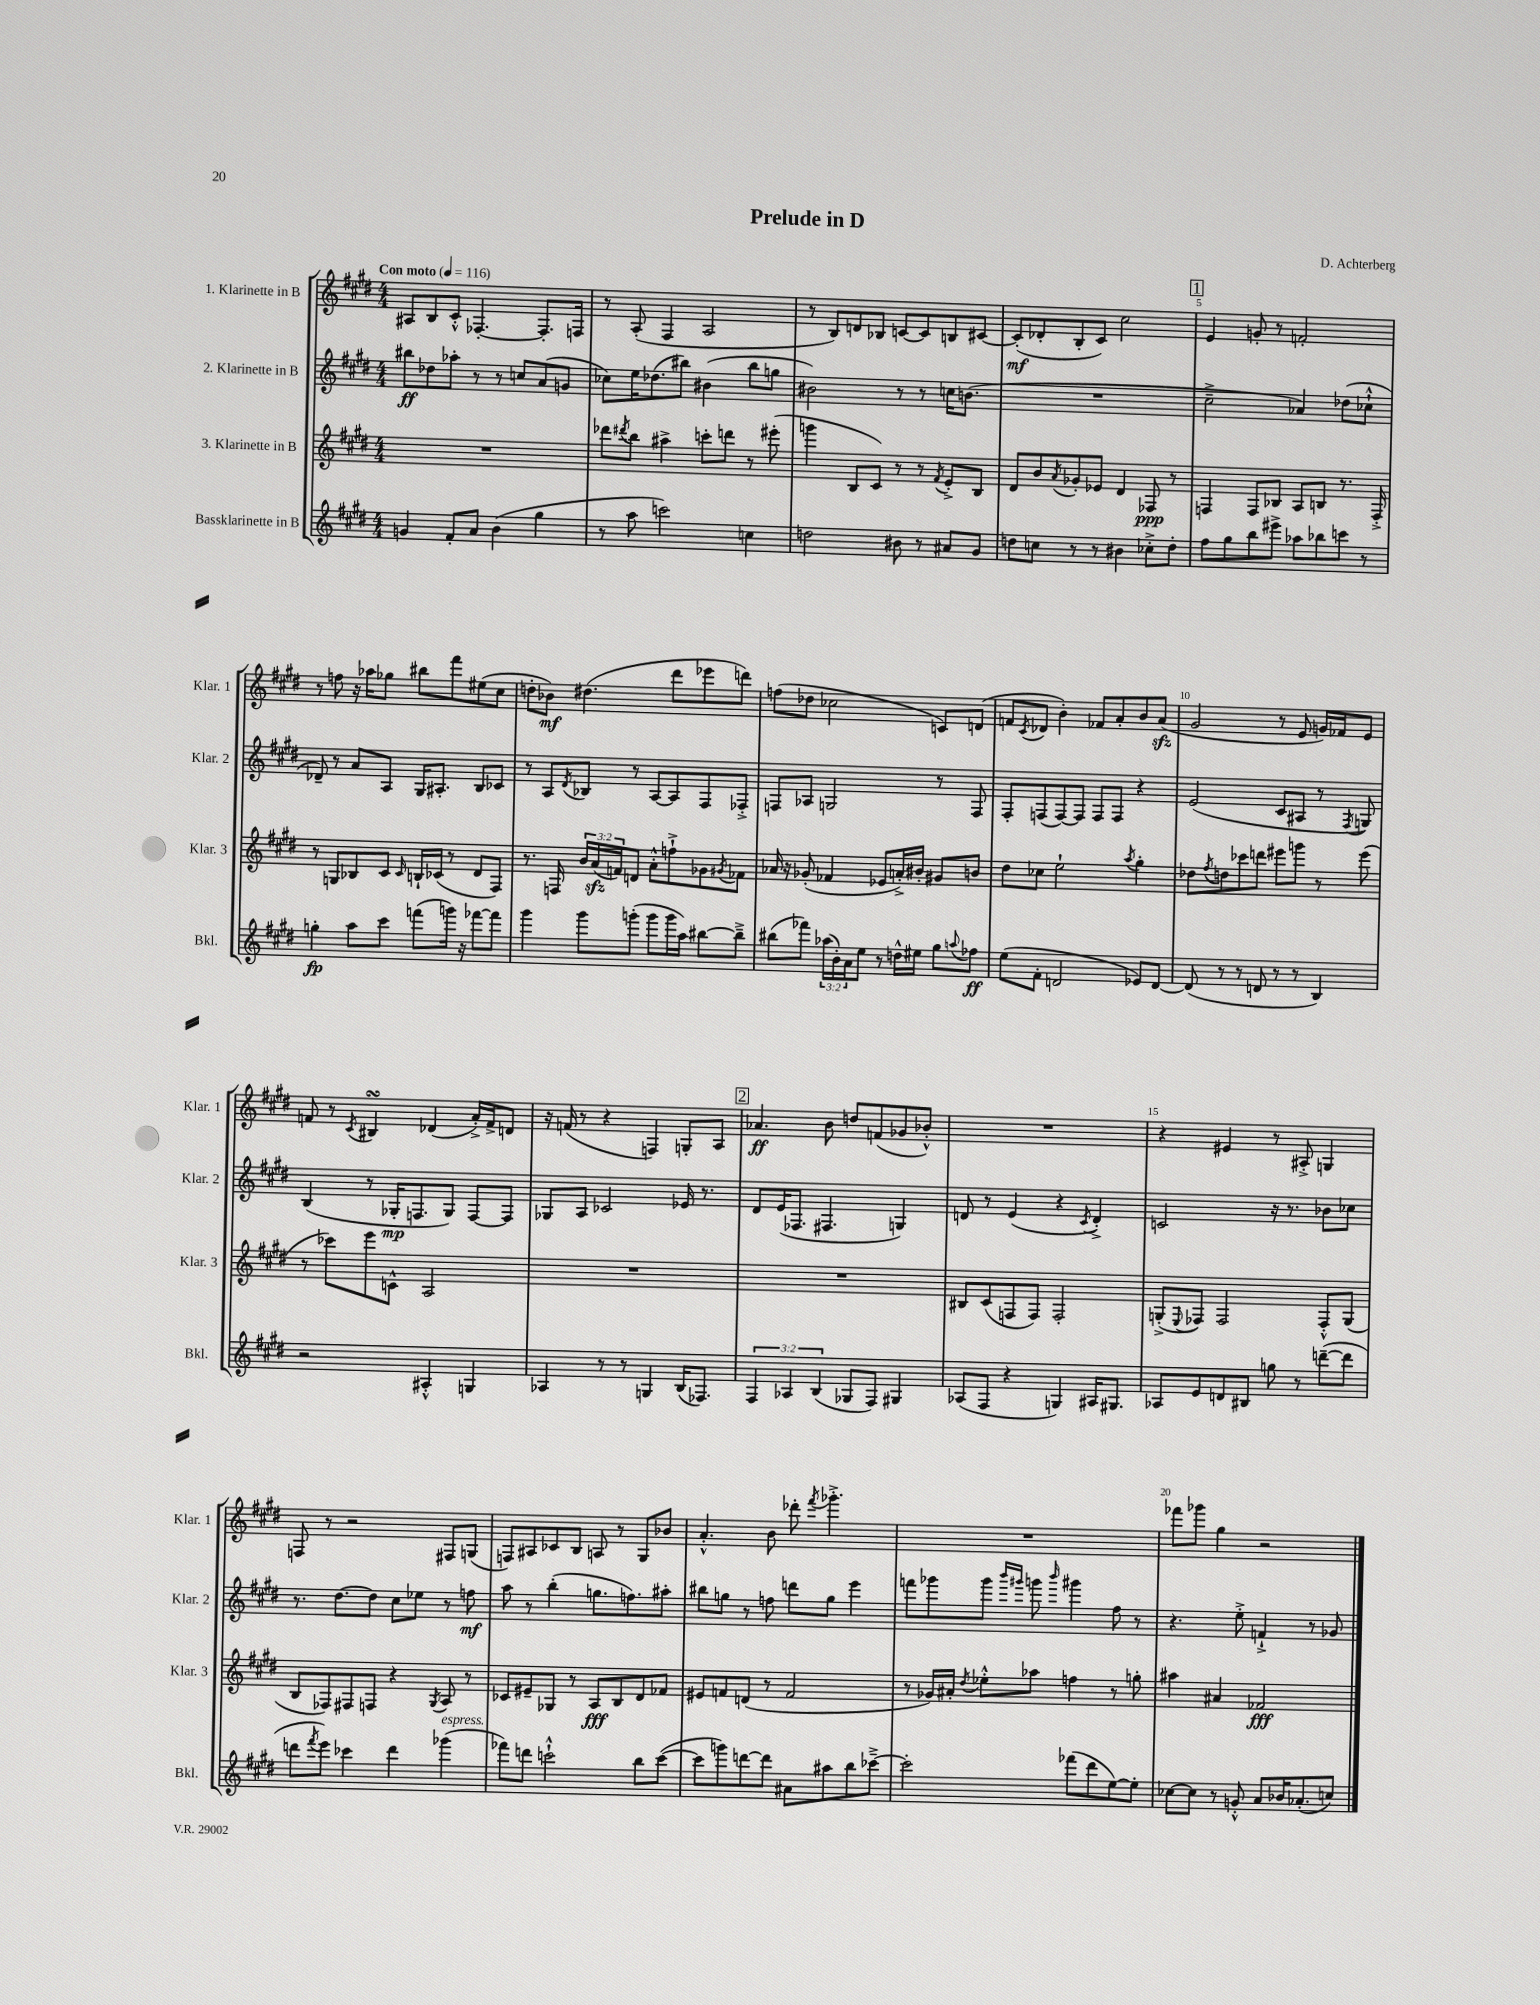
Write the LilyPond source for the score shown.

\header { title = "Prelude in D" composer = "D. Achterberg" }
<<
\new StaffGroup <<
\new Staff = "s0" \with { instrumentName = "1. Klarinette in B" shortInstrumentName = "Klar. 1" } {
    \clef treble \key e \major \numericTimeSignature \time 4/4 \tempo "Con moto" 4 = 116
    ais8 b8 cis'8-.-^ fes4.~-. fes8.-. f16 |
    r8 a8-.( fis4 a2 |
    r8 b8) d'8 bes8 c'8~ c'8 b8 cis'8~ |
    cis'8-.\mf( des'8-. b8-. cis'8) cis''2 |
    \mark \markup { \box "1" } e'4 g'8-. r8 f'2-. |
    r8 f''8 r16 aes''16 ges''8 bis''8 fis'''8 eis''8( cis''8 |
    d''8-. bes'8\mf) dis''4.( dis'''8 ees'''8 d'''8) |
    f''8( des''8 ces''2 c'8) d'8( |
    f'8 \acciaccatura { cis'8 } des'8 b'4-.) fes'8 a'8-. b'8 a'8\sfz( |
    gis'2 r8 e'8 g'16) fes'16 e'8 |
    f'8 r8 \acciaccatura { cis'8 } bis4\turn des'4( a'16-.->) f'16-> d'8 |
    r16 f'16( r8 r4 f4) g8-. a8 |
    \mark \markup { \box "2" } aes'4.\ff b'8 d''8 f'8( ges'8 bes'8-.-^) |
    R1 |
    r4 eis'4 r8 ais8-.-> g4 |
    f8 r8 r2 fis8 g8( |
    f8) ais8 ces'8 b8 a8 r8 gis8 bes'8 |
    a'4.-.-^ b'8 des'''8-. \acciaccatura { fis'''8 } ges'''4.-.-> |
    R1 |
    fes'''8 ges'''8 gis''4 r2 \bar "|." |
}
\new Staff = "s1" \with { instrumentName = "2. Klarinette in B" shortInstrumentName = "Klar. 2" } {
    \clef treble \key e \major \numericTimeSignature \time 4/4
    bis''8\ff des''8 aes''8-. r8 r8 c''8 a'8( g'8 |
    ces''8) e''16 des''8.( bis''8) bis'4( bis''8 g''8 |
    bis'2) r8 r8 c''16 b'8.( |
    R1 |
    \mark \markup { \box "1" } cis''2---> aes'4) des''8( ces''8-!-^ |
    des'8--) r8 a'8 a8 gis16 ais8.-. b8 ces'8 |
    r8 a8 \acciaccatura { dis'8 } bes8 r8 a8~ a8 fis8 fes8-.-> |
    f8 aes8 g2 r8 f8 |
    fis8-. f8( f8~) f8 f8 f8 r4 |
    e'2( cis'8 ais8 r8 \acciaccatura { fis8 } g8) |
    b4( r8 ges16-.\mp f8. ges8) f8~ f8 |
    ges8 a8 ces'2 ees'16 r8. |
    \mark \markup { \box "2" } dis'8 e'16( fes8. fis4. g4) |
    d'8 r8 e'4( r4 \acciaccatura { cis'8 } d'4-.->) |
    c'2 r16 r8. bes'8 ces''8 |
    r8. dis''8.~ dis''8 cis''8 ees''8 r8 f''8\mf |
    a''8 r8 b''4-.( g''8. f''8.) ais''8-. |
    bis''8 g''8 r8 f''8 d'''8 g''8 e'''4 |
    f'''8 ges'''8 ges'''8 \grace { b'''16 gis'''16 } g'''8 \grace { b'''16 } gis'''4 fis''8 r8 |
    r4. e''8-.-> f'4-!-> r8 ges'8 \bar "|." |
}
\new Staff = "s2" \with { instrumentName = "3. Klarinette in B" shortInstrumentName = "Klar. 3" } {
    \clef treble \key e \major \numericTimeSignature \time 4/4 \override Staff.TupletNumber.text = #tuplet-number::calc-fraction-text
    R1 |
    des'''8 \acciaccatura { dis'''8 } b''8 ais''4-> c'''8-. d'''8 r8 eis'''8-.( |
    g'''4 b8 cis'8) r8 r8 \acciaccatura { fis'8 } e'8-.-> b8 |
    dis'8 b'8 \acciaccatura { a'8 } ges'8-. ees'8 dis'4 fes8\ppp r8 |
    \mark \markup { \box "1" } f4 f8 bes8 a8 b8 r8. f16-.-> |
    r8 g8 bes8 cis'8 \grace { cis'16 } b16-! ces'16( r8 dis'8 fis8) |
    r8. f16 \tuplet 3/2 { b'16 a'16\sfz( f'16) } d'8 a'8-.-^ f''8-!-> ges'8 \acciaccatura { gis'8 } fes'8 |
    aes'16 r16 ges'8-.( fes'4 ees'8 a'16-.->) bis'16-. gis'8 b'8 |
    dis''8 ces''8 e''2-! \acciaccatura { a''8 } gis''4-. |
    des''8 \acciaccatura { fis''8 } d''8 ces'''8 d'''8 eis'''8 g'''8 r8 eis'''8( |
    r8 ces'''8) e'''8 c'8-^ a2 |
    R1 |
    \mark \markup { \box "2" } R1 |
    bis8 cis'8( f8 f8) f2-. |
    g8-.->( \appoggiatura { e8 } fes8) fes2 fes8-.-^ g8( |
    b8 fes8) fis8 f8 r4 \acciaccatura { gis8 } a8 r8 |
    ces'8 eis'8-- ges8 r8 a8\fff b8 dis'8 fes'8 |
    eis'8 f'8 d'8( r8 f'2 |
    r8 ges'16) ais'16-. \acciaccatura { dis''8 } ees''8-.-^ aes''8 f''4 r8 g''8-. |
    ais''4 ais'4 fes'2\fff \bar "|." |
}
\new Staff = "s3" \with { instrumentName = "Bassklarinette in B" shortInstrumentName = "Bkl." } {
    \clef treble \key e \major \numericTimeSignature \time 4/4 \override Staff.TupletNumber.text = #tuplet-number::calc-fraction-text
    g'4 fis'8-. a'8 b'4( gis''4 |
    r8 a''8 c'''2) c''4 |
    d''2 bis'8 r8 ais'8 gis'8 |
    d''8 c''8 r8 r8 bis'4 ces''8-.-> d''8-. |
    \mark \markup { \box "1" } fis''8 gis''8 b''8 eis'''8-> aes''8 bes''8 c'''8 r8 |
    g''4-.\fp a''8 cis'''8 f'''8( g'''16) r16 fes'''8~ fes'''8 |
    gis'''4 gis'''8 g'''8-.( g'''8 g'''16 a''16) bis''8~ bis''8---> |
    bis''8( fes'''8) \tuplet 3/2 { aes''16( b'16-.) a'16 } e''8 r8 d''16-^ eis''16 gis''8 \appoggiatura { a''8 } fes''8\ff |
    e''8( fis'8-. d'2 ees'8) d'8~ |
    d'8( r8 r8 d'8 r8 r8 b4) |
    r2 ais4-.-^ g4 |
    aes4 r8 r8 g4 b16( fes8.) |
    \mark \markup { \box "2" } \tuplet 3/2 { fis4 aes4 b4( } ges8 fis8) gis4 |
    aes8( fis8 r4 g4) ais16 gis8. |
    aes8 e'8 d'8 bis8 g''8 r8 d'''8~--( d'''8 |
    d'''8 \acciaccatura { fis'''8 } e'''8) ces'''4 d'''4 ges'''4^\markup { \italic "espress." }( |
    fes'''8) d'''8 c'''2-!-^ b''8 c'''8~( |
    c'''8 g'''8) d'''8~ d'''8 ais'8 ais''8 b''8 ces'''8~---> |
    ces'''2-. fes'''8( dis'''8 e''8~) e''8-. |
    ces''8~ ces''8 r8 g'8-.-^ a'8 bes'16 aes'8.-.( c''8) \bar "|." |
}
>>
>>
\layout { \context { \Score \override BarNumber.break-visibility = ##(#f #t #t) barNumberVisibility = #(every-nth-bar-number-visible 5) } }
